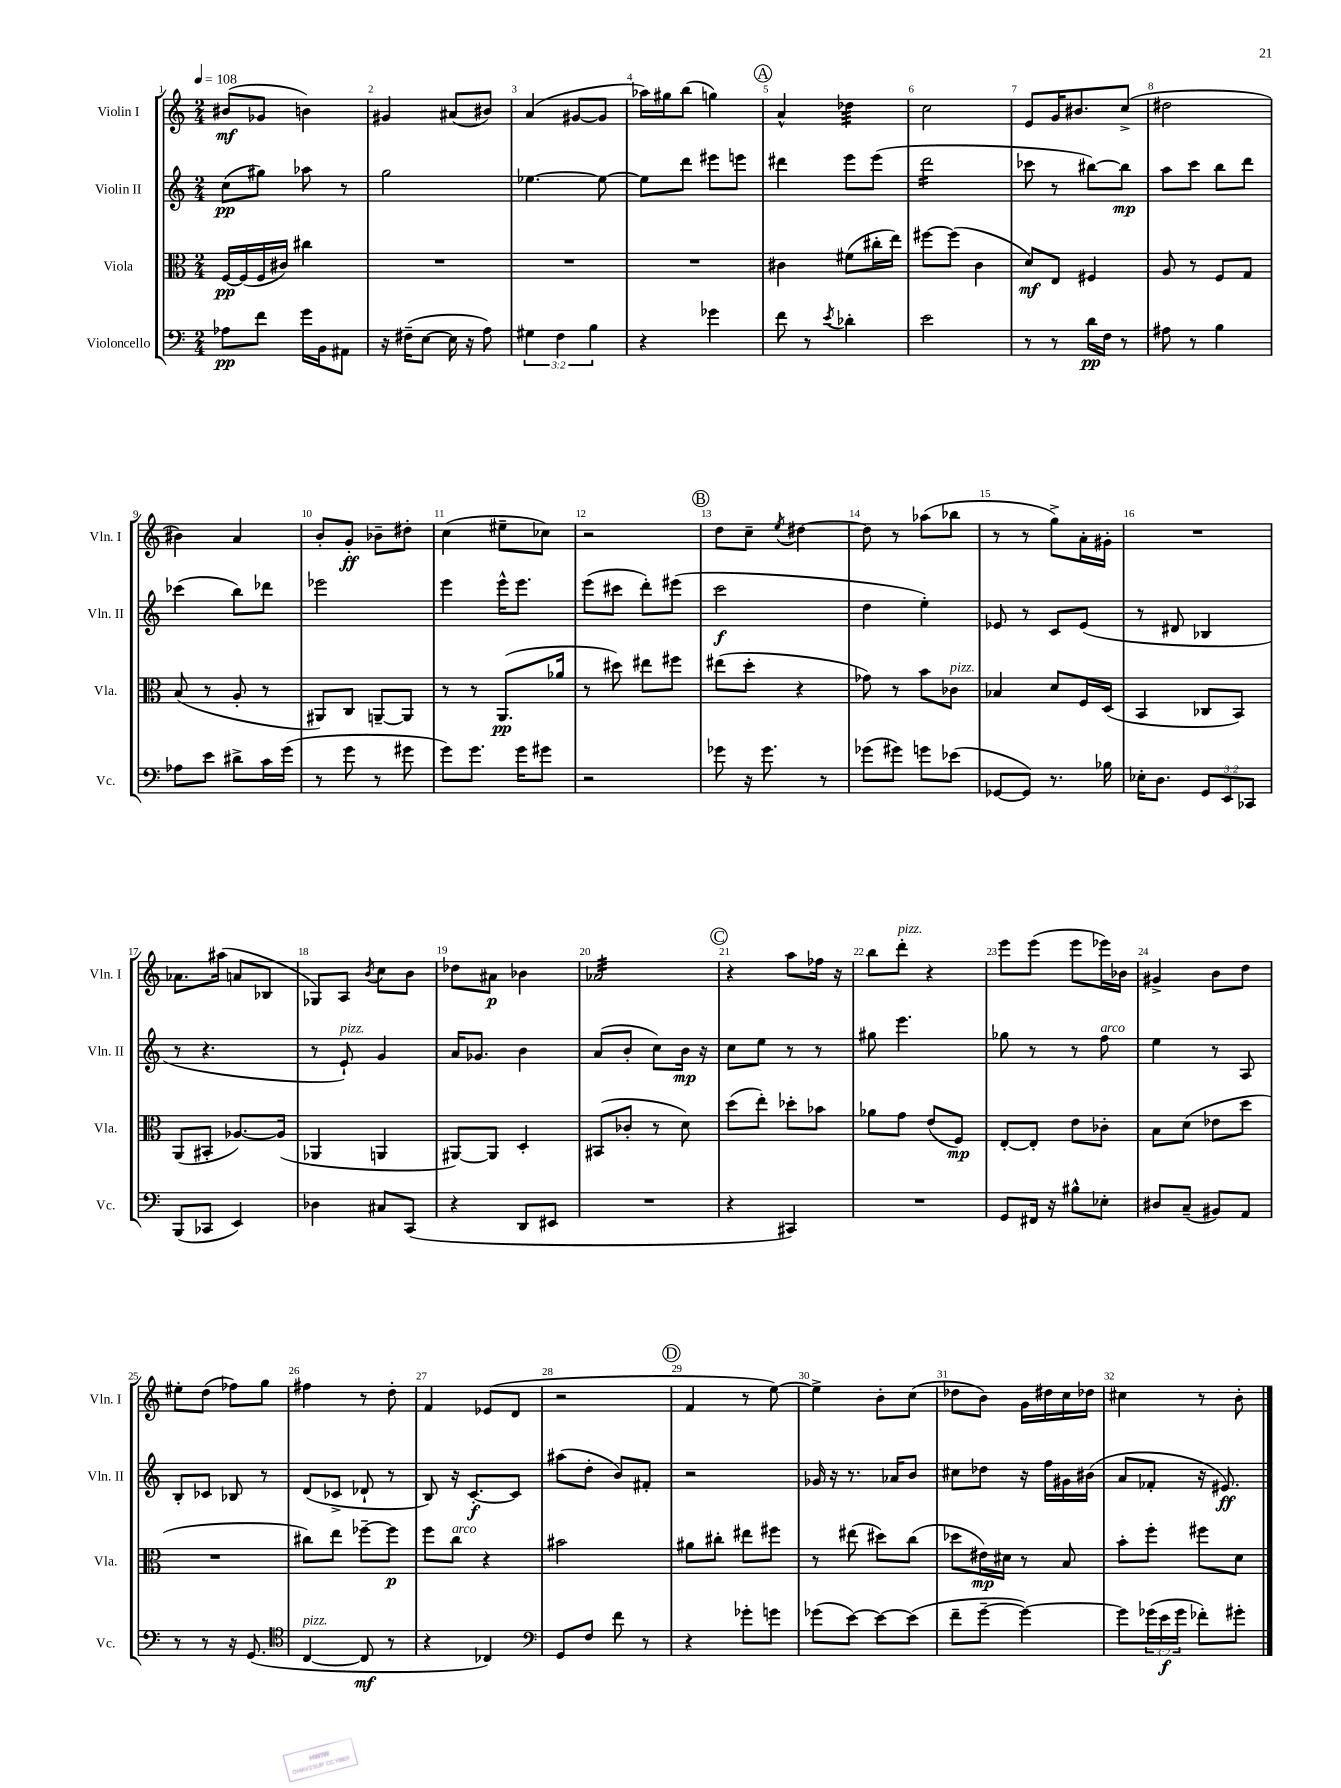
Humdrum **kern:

**kern	**kern	**kern	**kern
*staff4	*staff3	*staff2	*staff1
*clefF4	*clefC3	*clefG2	*clefG2
*k[]	*k[]	*k[]	*k[]
*M2/4	*M2/4	*M2/4	*M2/4
*MM108	*MM108	*MM108	*MM108
8A-\L	[16F/LL	(8cc\L	(8b#/L
.	(16F/]	.	.
8f\J	16F/	8gg#\J)	8g-/J
.	16c#/JJ)	.	.
16g\LL	4cc#\	8aa-\	4b\)
16BB\J	.	.	.
8AA#\J	.	8r	.
=	=	=	=
16r	2r	2gg\	4g#/
(16F#~\LK	.	.	.
[8E\J	.	.	.
16E\]	.	.	(8a#/L
16r	.	.	.
8A\)	.	.	8b#/J)
=	=	=	=
6G#\	2r	[4.ee-\	(4a/
6F\	.	.	.
.	.	.	[8g#/L
6B\	.	.	.
.	.	8ee-\_	8g#/]J
=	=	=	=
4r	2r	8ee-\]L	16aa-\LL)
.	.	.	16gg#\J
.	.	8ddd\J	(8bb\J
4g-\	.	8eee#\L	4gg\)
.	.	8eee\J	.
=	=	=	=
8f\	4c#\	4ddd#\	4a^^/
8r	.	.	.
8qe/	.	.	.
4d-'\	(8f#\L	8eee\L	4dd-\
.	16cc#'\L	(8eee\J	.
.	16ee\JJ)	.	.
=	=	=	=
2e\	[8ff#\L	2ddd\	2cc\
.	(8ff#\]J	.	.
.	4c\	.	.
=	=	=	=
8r	8d/L)	8ccc-\	8e/L
8r	8E/J	8r	16g/K
.	.	.	8.b#/
16d\LL	4F#/	[8bb#\L)	.
16F\JJ	.	.	.
8r	.	8bb#\]J	(8cc^/J
=	=	=	=
8A#\	8A/	8aa\L	2dd#\
8r	8r	8ccc\J	.
4B\	8F/L	8bb\L	.
.	8G/J	8ddd\J	.
=	=	=	=
8A-\L	(8B/	(4ccc-\	4b#\)
8e\J	8r	.	.
8d#^\L	8A'/	8bb\L)	4a/
16c\L	8r	8ddd-\J	.
(16g\JJ	.	.	.
=	=	=	=
8r	8AA#/L)	2eee-\	8b'/L
8g\	8C/J	.	8g'/J
8r	[8AA~/L	.	8b-~\L
8g#\	8AA/]J	.	8dd#'\J
=	=	=	=
8g\L)	8r	4eee\	(4cc\
8.g\J	8r	.	.
.	(8.AA/L	16eee^^\LK	8ee#~\L
16g\LK	.	8.eee\J	.
8g#\J	.	.	8cc-\J)
.	16a-/Jk	.	.
=	=	=	=
2r	8r	(8eee\L	2r
.	8dd#\)	8ccc#\J	.
.	8ee#\L	8ddd'\L)	.
.	8ff#\J	(8eee#\J	.
=	=	=	=
8g-\	(8ee#\L	2ccc\	8dd\L
16r	8dd'\J	.	8cc~\J
8.g-\	.	.	.
.	.	.	8qee/
.	4r	.	[4dd#\
8r	.	.	.
=	=	=	=
(8g-\L	8g-\)	4dd\	8dd#\]
8g#\J)	8r	.	8r
8g\L	8b\L	4ee'\)	(8aa-\L
(8e-\J	8c-\J	.	8bb-\J
=	=	=	=
[8GG-/L	4B-/	8e-/	8r
8GG-/]J)	.	8r	8r
8.r	8d/L	8c/L	8gg^\L)
.	16F/L	(8e-/J	16a'\L
16B-\	(16D/JJ	.	16g#'\JJ
=	=	=	=
16E-'\LK	4BB/	8r	2r
8.D\J	.	.	.
.	.	8d#/	.
12GG/L	8C-/L	4B-/	.
12EE/	.	.	.
.	8BB/J)	.	.
12CC-/J	.	.	.
=	=	=	=
(8BBB/L	(8AA/L	8r	8.a-\L
8CC-/J	8BB#'/J	4.r	.
.	.	.	(16aa#\Jk
4EE/)	[8.A-/L)	.	8a/L
.	.	.	8B-/J
.	(16A-/]Jk	.	.
=	=	=	=
4D-\	4AA-/	8r	8G-/L)
.	.	8e`/)	8A/J
.	.	.	8qb/
8C#/L	4AA/	4g/	8cc\L
(8CC/J	.	.	8b\J
=	=	=	=
4r	[8AA#/L)	16a/LK	8dd-\L
.	.	8.g-/J	.
.	8AA#/]J	.	8a#\J
8DD/L	4D'/	4b\	4b-\
8EE#/J	.	.	.
=	=	=	=
2r	(8BB#/L	(8a/L	2a-/
.	8c-'/J	8b'/J	.
.	8r	8cc\L)	.
.	8d\)	16b\Jk	.
.	.	16r	.
=	=	=	=
4r	(8dd\L	8cc\L	4r
.	8ee'\J)	8ee\J	.
4CC#/)	8dd-'\L	8r	8aa\L
.	8b-\J	8r	16ff-\Jk
.	.	.	16r
=	=	=	=
2r	8a-\L	8gg#\	8bb\L
.	8g\J	4.eee\	8ddd'\J
.	(8e/L	.	4r
.	8F/J)	.	.
=	=	=	=
8GG/L	[8E'/L	8gg-\	8eee\L
16FF#/Jk	8E'/]J	8r	(8eee\J
16r	.	.	.
8B#^^\L	8e\L	8r	8eee\L
8E-'\J	8c-'\J	8ff\	16eee-\L)
.	.	.	16b-\JJ
=	=	=	=
8D#/L	8B\L	4ee\	4g#^/
(8C~/J	(8d\J	.	.
8BB#/L)	8e-\L	8r	8b\L
8AA/J	8dd\J	8A/	8dd\J
=	=	=	=
8r	2r	8B'/L	8ee#'\L
8r	.	8c-/J	(8dd\J
16r	.	8B-/	8ff-\L)
(8.GG/	.	.	.
.	.	8r	8gg\J
=	=	=	=
*clefC4	*	*	*
[4C/	8cc#\L)	(8d/L	4ff#\
.	8ee\J	8c-^/J	.
8C/]	[8ff-~\L	8d-`/	8r
8r	8ff-\]J	8r	8dd'\
=	=	=	=
4r	8ff\L	8B/)	4f/
.	8cc\J	16r	.
.	.	[8.c'/L	.
4C-/)	4r	.	(8e-/L
.	.	8c/]J	8d/J
=	=	=	=
*clefF4	*	*	*
8GG/L	2b#\	(8aa#\L	2r
8F/J	.	8dd'\J	.
8f\	.	8b/L)	.
8r	.	8f#'/J	.
=	=	=	=
4r	8a#\L	2r	4f/
.	8cc#'\J	.	.
8g-'\L	8ee#\L	.	8r
8g\J	8ff#\J	.	[8ee\)
=	=	=	=
(8g-\L	8r	16g-/	4ee^\]
.	.	16r	.
[8e\J)	(8ee#\	8.r	.
8e\_L	8dd#\L)	.	8b'\L
.	.	16a-/LK	.
(8e\]J	(8cc\J	8b/J	(8cc\J
=	=	=	=
8f~\L	8dd-\L	8cc#\L	8dd-\L
[8g~\J	16e#\L)	8dd-\J	8b\J)
.	16d#\JJ	.	.
4g\_)	8r	16r	16g\LL
.	.	16ff\LL	16dd#\
.	8B/	16g#\	16cc\
.	.	(16b#\JJ	16dd-\JJ
=	=	=	=
8g\]L	8b'\L	8a/L	4cc#\
(24g-\L	8ff'\J	8f-'/J	.
24e\	.	.	.
24g-\JJ	.	.	.
8f-'\L)	8ff#\L	16r	8r
.	.	8.e#/)	.
8g#'\J	8d\J	.	8b'\
==	==	==	==
*-	*-	*-	*-
